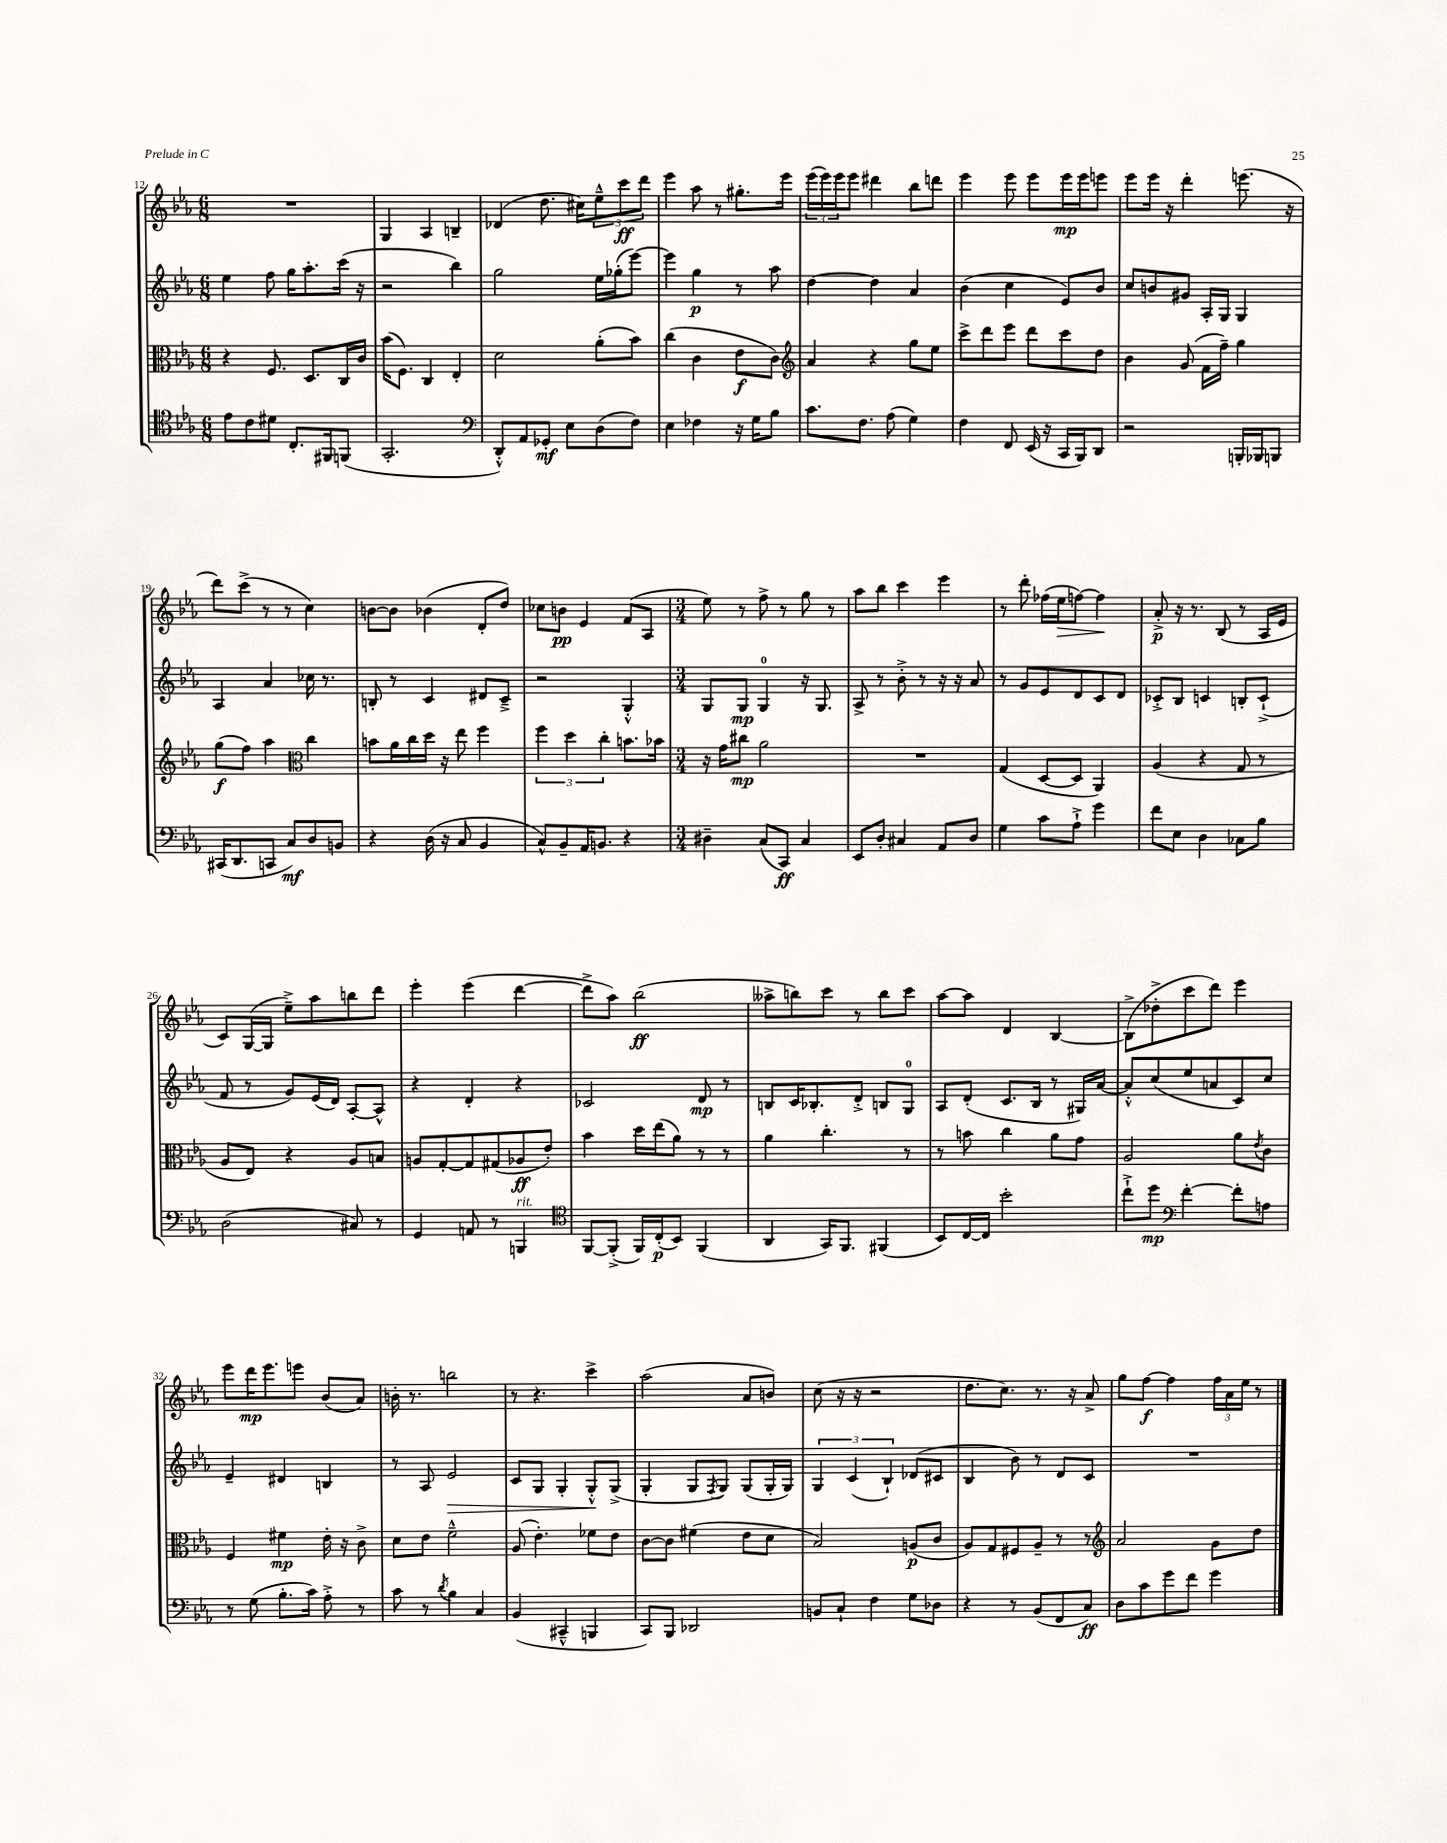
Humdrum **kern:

**kern	**kern	**kern	**kern
*staff4	*staff3	*staff2	*staff1
*clefC4	*clefC3	*clefG2	*clefG2
*k[b-e-a-]	*k[b-e-a-]	*k[b-e-a-]	*k[b-e-a-]
*M6/8	*M6/8	*M6/8	*M6/8
8e-\L	4r	4ee-\	2.r
8c\	.	.	.
8d#\J	8.F/	8ff\	.
8.C'/L	.	16gg\LK	.
.	8.D/L	8.aa-'\	.
16FF#/k	.	.	.
(8FF/J	16C/L	(16ccc\Jk	.
.	16c/JJ	16r	.
=	=	=	=
2.GG'/	(16b-\LK	2r	4G/
.	8.F\J)	.	.
.	4C/	.	4A-/
.	4E-'/	4bb-\)	4B~/
=	=	=	=
*clefF4	*	*	*
8DD'^^/L)	2d\	2gg\	(4d-/
8AA-/	.	.	.
8GG-'/J	.	.	8.dd\
8E-\L	.	.	.
.	.	.	16cc#\LK)
(8D\	(8a-'\L	16ee-\LL	12ee-~^^\
.	.	(16gg-'\J	.
.	.	.	12ccc\
8F\J)	8b-\J)	[8eee-\J)	.
.	.	.	12ddd\J
=	=	=	=
4E-\	(4cc\	4eee-\]	4eee-\
4F-\	4c\	4gg\	8aa-\
.	.	.	8r
16r	8e-\L	8r	8.gg#'\L
16G\LK	.	.	.
8B-\J	8c\J)	8aa-\	.
.	.	.	16eee-\Jk
=	=	=	=
*	*clefG2	*	*
8.c\L	4a-/	[4dd\	(24eee-\LL
.	.	.	24eee-\)
.	.	.	24eee-\J
.	.	.	8eee-\J
8.F\J	.	.	.
.	4r	4dd\]	4ddd#\
(8A-\	.	.	.
4G\)	8gg\L	4a-/	8bb-\L
.	8ee-\J	.	8ddd\J
=	=	=	=
4F\	8ccc^\L	(4b-\	4eee-\
.	8ddd\	.	.
8FF/	8eee-\J	4cc\	8eee-\
(16EE-/	8ddd\L	.	8eee-\L
16r	.	.	.
16CC/LL	8ccc\	8e-/L)	16eee-\L
16BBB-/J)	.	.	16eee-\J
8DD/J	8dd\J	8b-/J	8eee\J
=	=	=	=
2r	4b-\	8cc/L	8eee-\L
.	.	8b/	16eee-\Jk
.	.	.	16r
.	(8g/	8g#/J	4ddd'\
.	16f\LL	16A-'/LL	.
.	16ff~\JJ)	16G/JJ	.
16BBB'/LL	4gg\	4G/	(8.eee\
16BBB-/J	.	.	.
8BBB/J	.	.	.
.	.	.	16r
=	=	=	=
(16CC#/LK	(8gg\L	4A-/	8ddd\L)
8.DD/	.	.	.
.	8ff\J)	.	(8ccc^\J
8CC/J	4aa-\	4a-/	8r
8C/L)	.	.	8r
*	*clefC3	*	*
8D/	4cc\	16cc-\	4cc\)
.	.	8.r	.
8BB/J	.	.	.
=	=	=	=
4r	8b\L	8B'/	[8b\L
.	16a-\L	8r	8b\]J
.	16cc\	.	.
(16D\	16dd\JJ	4c/	(4b-\
16r	16r	.	.
8C/	8ee-\	.	.
4BB-/	4ff\	8d#/L	8d'/L
.	.	8c~^/J	8dd/J)
=	=	=	=
8C^^/L)	6ff\	2r	8cc-\L
8BB-~/	.	.	8b\J
.	6dd\	.	.
16AA-/K	.	.	4e-/
8.BB/J	.	.	.
.	6cc'\	.	.
4r	8.b\L	4G'^^/	(8f/L
.	.	.	8A-/J
.	16b-\Jk	.	.
=	=	=	=
*M3/4	*M3/4	*M3/4	*M3/4
4D#~\	16r	8G/L	8ee-\)
.	16g\LK	.	.
.	8cc#\J	8G/J	8r
(8C/L	2a-\	4G/	8ff^\
8CC/J)	.	.	8r
4C/	.	16r	8gg\
.	.	8.G/	.
.	.	.	8r
=	=	=	=
8EE-/L	2.r	8A-^/	8aa-\L
8D'/J	.	8r	8bb-\J
4C#/	.	8b-'^\	4ccc\
.	.	8r	.
8AA-/L	.	16r	4eee-\
.	.	16r	.
8D/J	.	8a-/	.
=	=	=	=
4G\	(4G/	8r	8r
.	.	8g/L	8ddd'\
8c\L	[8D/L	8e-/	(16ff-\LL
.	.	.	16ee-\J
8A-`^\J	8D/]J	8d/	[8ff\J)
4g\	4AA-/)	8c/	4ff\]
.	.	8d/J	.
=	=	=	=
8f\L	(4A-/	8c-'^/L	8a-'^/
8E-\J	.	8B-/J	16r
.	.	.	8.r
4D\	4r	4c/	.
.	.	.	(8B-/
8C-\L	8G/	8B'/L	8r
8B-\J	8r	(8c`^/J	16A-/LL
.	.	.	16e-/JJ
=	=	=	=
(2D\	8A-/L	8f/	8c/L)
.	8E-/J)	8r	([16G/L
.	.	.	16G/]JJ
.	4r	8g/L)	8ee-~^\L)
.	.	(16e-/L	8aa-\
.	.	16d/JJ)	.
8C#/)	8A-/L	[8A-'/L	8bb\
8r	8B/J	8A-^^/]J	8ddd\J
=	=	=	=
4GG/	8A/L	4r	4eee-'\
.	[8G'/	.	.
8AA/	8G/]	4d'/	(4eee-\
8r	(8G#/	.	.
4BBB/	8A-/	4r	[4ddd\
.	8e-'/J)	.	.
=	=	=	=
*clefC4	*	*	*
[8FF/L	4b-\	2c-/	8ddd^\]L
(8FF'^/]J	.	.	8aa-\J)
16FF/LL)	16dd\LL	.	(2bb-\
(16C'/J	(16ee-\J	.	.
8BB-/J)	8a-\J)	.	.
(4FF/	8r	8d/	.
.	8r	8r	.
=	=	=	=
4AA-/	4a-\	8B/L	8aa--^\L
.	.	16c/K	8bb\)
.	.	8.B-'/	.
16GG/LK)	4.cc'\	.	8ccc\J
8.FF/J	.	.	.
.	.	8d'^/J	8r
(4FF#/	.	8B/L	8bb\L
.	8r	8G/J	8ccc\J
=	=	=	=
8BB-/L)	8r	8A-/L	[8aa-\L
[16C/L	8b\	(8d'/J	8aa-\]J
16C/]JJ	.	.	.
2b-'\	4cc\	8.c/L	4d/
.	.	16B-/Jk	.
.	8a-\L	8r	[4B-/
.	8g\J	16G#/LL)	.
.	.	[16a-/JJ	.
=	=	=	=
8cc`^\L	2A-/	8a-'^^/]L	(8B-^\]L
8dd\J	.	(8cc/	8dd-'^\
*clefF4	*	*	*
[4f'\	.	8ee-/	8ccc\
.	.	8a/	8ddd\J)
8f'\]L	8a-\L	8c/)	4eee-\
.	8qe-/	.	.
8A\J	8c\J	8cc/J	.
=	=	=	=
8r	4F/	4e-~/	8eee-\L
(8G\	.	.	16ddd\K
.	.	.	8.eee-\
8.B-'\L	4f#\	4d#/	.
.	.	.	8eee\J
16c\Jk)	.	.	.
8A-'^\	16e-'\	4B/	(8b-/L
.	16r	.	.
8r	8c^\	.	8a-/J)
=	=	=	=
8c\	8d\L	8r	16b'\
.	.	.	8.r
8r	8e-\J	8A-/	.
8qd/	.	.	.
4B-\	2f~^^\	2e-/	2bb\
4C/	.	.	.
=	=	=	=
(4BB-/	(8A-/	8c/L	8r
.	4.e-'\)	8G/J	4.r
4CC#~^^/	.	4G'/	.
4BBB/	8f-\L	8G'^^/L	4ccc^\
.	8e-\J	(8G^/J	.
=	=	=	=
8CC/L)	[8c\L	4G'/	(2aa-\
8BBB-/J	8c\]J	.	.
2DD-/	(4f#\	8G/L	.
.	.	8qF/	.
.	.	8G/J)	.
.	8e-\L	(8G/L	8a-/L
.	8d\J	16G'/L	8b/J)
.	.	16G/JJ)	.
=	=	=	=
8BB/L	2B-/)	6G/	(8cc\
8C`/J	.	.	16r
.	.	(6c/	.
.	.	.	16r
4F\	.	.	2r
.	.	6B-`/)	.
8G\L	(8A/L	(8d-/L	.
8D-\J	8c/J	8c#/J	.
=	=	=	=
4r	8A-/L)	4B-/	8.dd\L
.	8G/	.	.
.	.	.	8.cc\J)
8r	8F#/	8b-\)	.
(8BB-/L	8A-~/J	8r	8.r
8FF/	8r	8d/L	.
.	.	.	16r
8C/J)	8r	8c/J	8a-^/
=	=	=	=
*	*clefG2	*	*
8D\L	2a-/	2.r	8gg\L
8c\	.	.	[8ff\J
8g\	.	.	4ff\]
8f\J	.	.	.
4g\	8g\L	.	24ff\LL
.	.	.	24a-\
.	.	.	24ee-\JJ
.	8dd\J	.	8r
==	==	==	==
*-	*-	*-	*-
